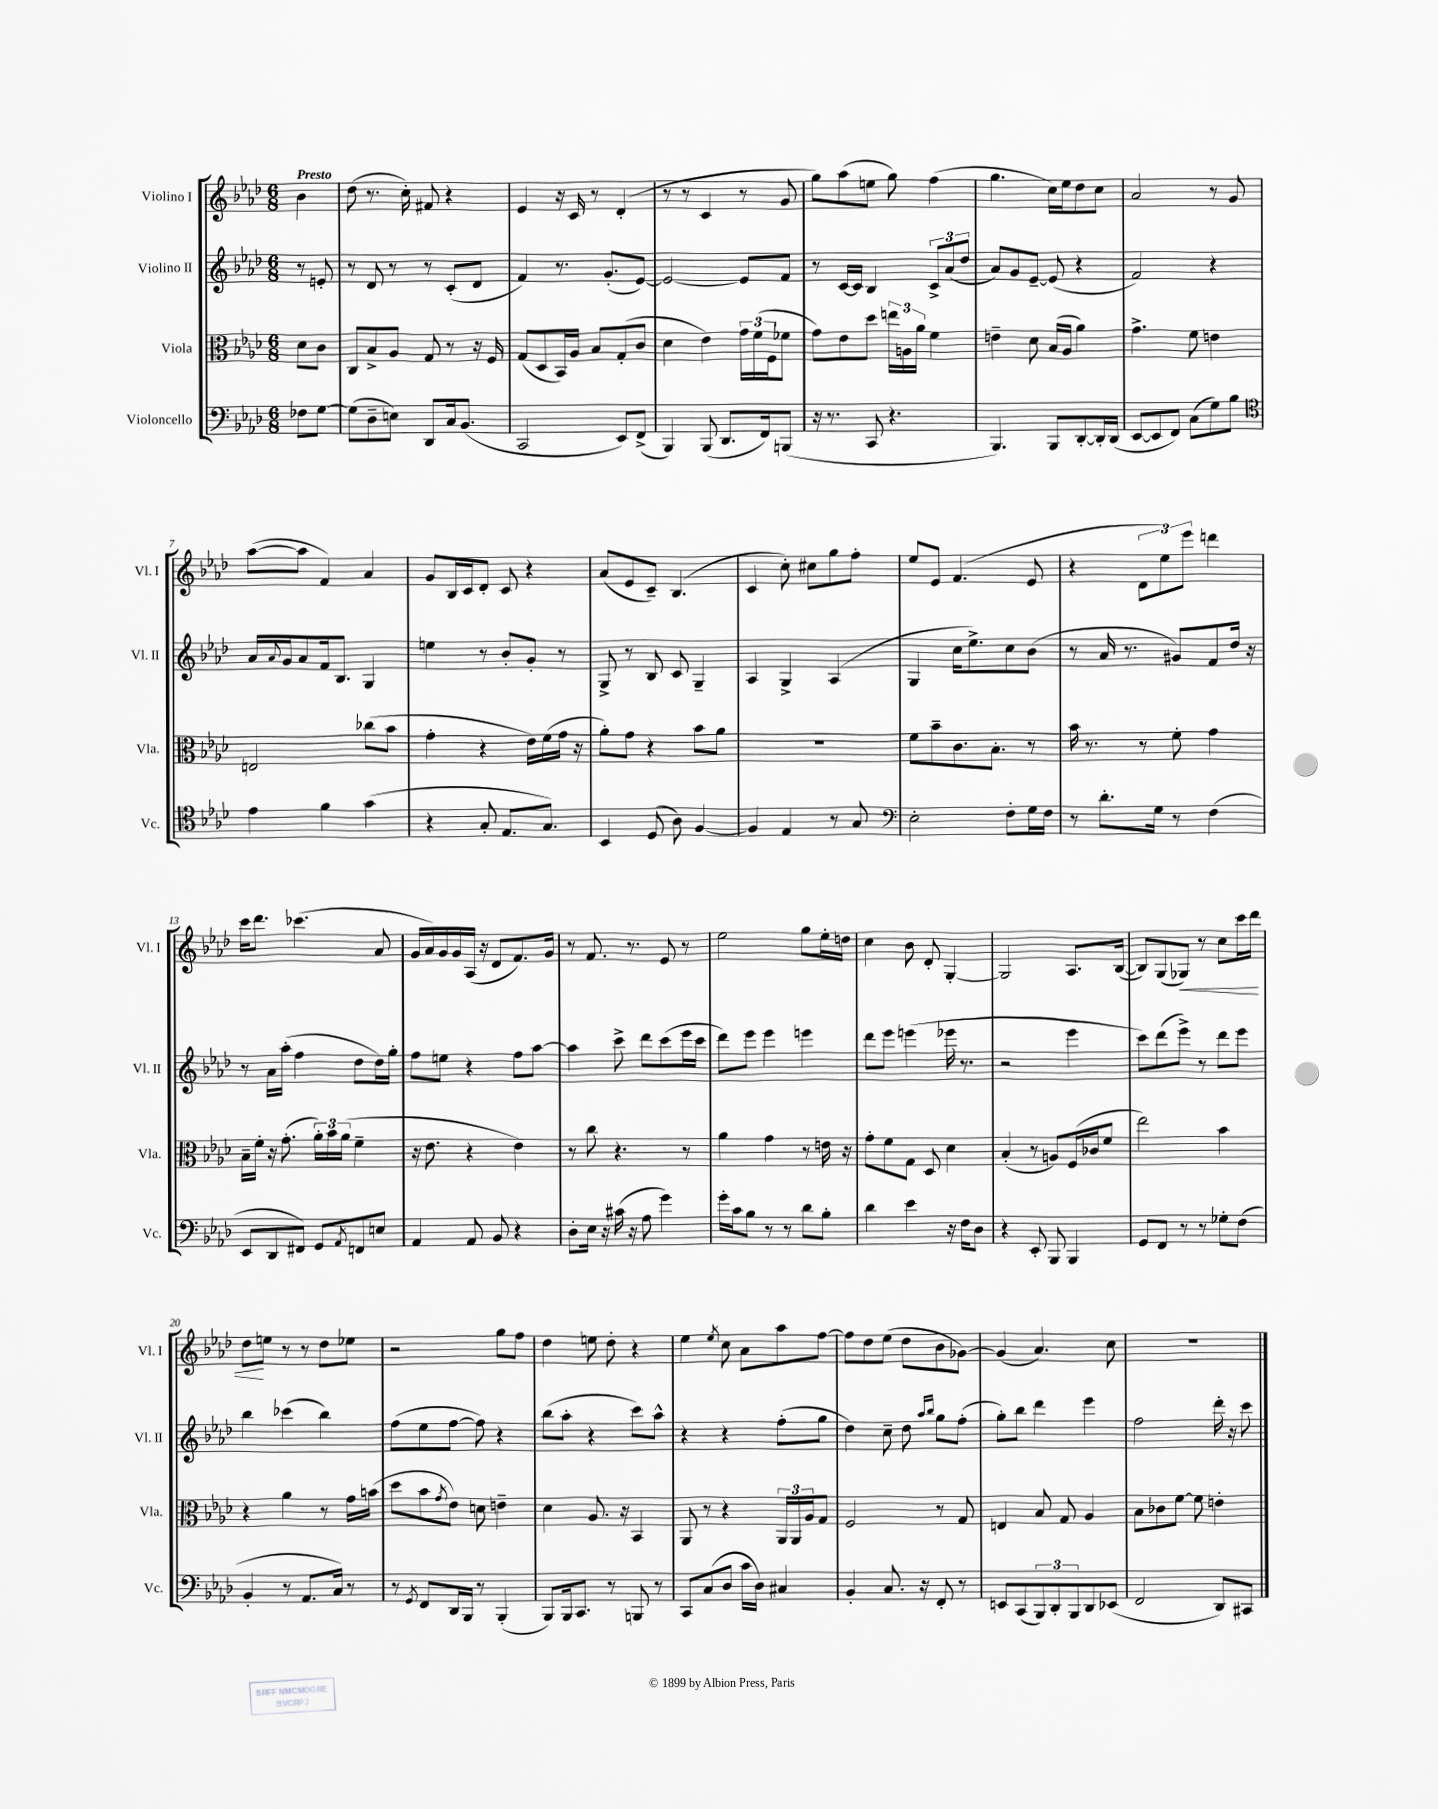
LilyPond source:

<<
\new StaffGroup <<
\new Staff = "s0" \with { instrumentName = "Violino I" shortInstrumentName = "Vl. I" } {
    \clef treble \key aes \major \numericTimeSignature \time 6/8 \partial 4 \tempo "Presto"
    bes'4 |
    des''8( r8. c''16-.) fis'8 r4 |
    ees'4 r16 c'16 r8 des'4-.( |
    r8 r8 c'4 r8 g'8 |
    g''8) aes''8( e''8 g''8) f''4( |
    g''4. c''16) ees''16 des''8 c''8 |
    aes'2 r8 g'8 |
    aes''8~( aes''8 f'4) aes'4 |
    g'8 bes16 c'16 des'8-. c'8 r4 |
    aes'8( ees'8 c'8--) bes4.( |
    c'4 c''8-.) cis''8 g''8 f''8-. |
    ees''8 ees'8 f'4.( ees'8 |
    r4 \tuplet 3/2 { des'8 ees''8) ees'''8 } d'''4 |
    c'''16 des'''8. ces'''4.( aes'8 |
    g'16 aes'16) g'16 g'16 aes16( r16 des'8 f'8.) g'16 |
    r8 f'8. r8. ees'8 r8 |
    ees''2 g''8 ees''16-. d''16 |
    c''4 bes'8 des'8-. g4~-. |
    g2 aes8. bes16~( |
    bes8) g8( ges8\<) r8 c''8 c'''16 des'''16 |
    des''8\! e''8 r8 r8 des''8 ees''8 |
    r2 g''8 f''8 |
    des''4 e''8 des''8-. r4 |
    ees''4 \acciaccatura { ees''8 } c''8 aes'8 aes''8 f''8~ |
    f''8 des''8 ees''8( des''8 bes'8 ges'8~) |
    ges'4( aes'4.) c''8 |
    R2. \bar "|." |
}
\new Staff = "s1" \with { instrumentName = "Violino II" shortInstrumentName = "Vl. II" } {
    \clef treble \key aes \major \numericTimeSignature \time 6/8 \partial 4
    r8 e'8-. |
    r8 des'8 r8 r8 c'8-.( des'8 |
    f'4) r8. g'8.-.( ees'8~) |
    ees'2~ ees'8 f'8 |
    r8 c'16~ c'16 bes4 \tuplet 3/2 { c'8-> aes'8( des''8 } |
    aes'8) g'8 ees'8~-- ees'8( r4 |
    f'2) r4 |
    aes'16 \appoggiatura { aes'8 } g'16 aes'8 f'16 bes8. g4 |
    e''4 r8 bes'8-. g'8-. r8 |
    g8-> r8 bes8 c'8 g4-- |
    aes4 g4-> aes4( |
    g4 c''16 ees''8.->) c''8 bes'8( |
    r8 aes'16 r8. gis'8) f'8 des''16 r16 |
    r8 aes'16 aes''16-.( f''4 des''8 des''16) g''16-. |
    f''8 e''8 r4 f''8 aes''8~ |
    aes''4 c'''8-> des'''8 c'''8( ees'''16 c'''16 |
    des'''8) ees'''8 ees'''4 e'''4 |
    des'''8 ees'''8 e'''4( ees'''16 r8. |
    r2 ees'''4 |
    c'''8) des'''8( ees'''8->) r8 des'''8 ees'''8 |
    bes''4 ces'''4( bes''4) |
    f''8( ees''8 f''8~ f''8) r4 |
    bes''8( aes''8-. r4 c'''8) aes''8-^ |
    r4 r4 f''8-.( g''8 |
    des''4) c''8-- des''8 \grace { aes''16 bes''16 } g''8 f''8-.( |
    g''8-.) bes''8 des'''4 ees'''4 |
    f''2 des'''16-. r16 c'''8 \bar "|." |
}
\new Staff = "s2" \with { instrumentName = "Viola" shortInstrumentName = "Vla." } {
    \clef alto \key aes \major \numericTimeSignature \time 6/8 \partial 4
    des'8 c'8 |
    c8 bes8-> aes8 g8 r8 r16 f16 |
    g8( des8 bes,16) aes16 bes8 g8-.( c'8 |
    des'4 ees'4) \tuplet 3/2 { g'16 f'16( f16 } fes'8 |
    g'8) ees'8 des''8 \tuplet 3/2 { e''16 a16 aes'16 } f'4 |
    e'4-- des'8 bes16( aes16 aes'4) |
    g'4.-> f'8 e'4 |
    e2 ces''8( bes'8 |
    g'4-. r4 ees'16) f'16( g'16 r16 |
    aes'8-.) g'8 r4 bes'8 aes'8 |
    R2. |
    f'8 bes'8-- c'8. bes8.-. r8 |
    bes'16 r8. r8 f'8-. g'4 |
    bes16-- f'16-. r16 g'8.-.( \tuplet 3/2 { aes'16-.) bes'16 aes'16( } f'4-- |
    r16 ees'8. r4 ees'4) |
    r8 c''8 r4. r8 |
    aes'4 g'4 r8 e'16 r16 |
    g'8-. f'8 g8 des8 des'4 |
    bes4-.( r8 a8) f16( ces'16 f'8 |
    ees''2) bes'4 |
    r4 aes'4 r8 g'16 b'16( |
    des''8 bes'8 \acciaccatura { g'8 } ees'8) d'8 e'4-- |
    des'4 aes8. r16 bes,4 |
    aes,8 r8 r4 \tuplet 3/2 { aes,16 aes,16 aes16 } g8 |
    f2 r8 g8 |
    e4 bes8 g8 aes4 |
    bes8 ces'8 f'8~ f'8 e'4-. \bar "|." |
}
\new Staff = "s3" \with { instrumentName = "Violoncello" shortInstrumentName = "Vc." } {
    \clef bass \key aes \major \numericTimeSignature \time 6/8 \partial 4
    fes8 g8~ |
    g8( des8-- e8) des,8 c16 bes,8.( |
    c,2 ees,8) f,8->( |
    bes,,4) bes,,8( des,8. f,16) b,,8( |
    r16 r8. c,8 r4. |
    bes,,4.) bes,,8 des,8~-. des,16-. des,16( |
    ees,8~ ees,8 f,8) c8( g8) bes8 |
    \clef tenor ees'4 f'4 g'4( |
    r4 g8-. ees8. g8.) |
    bes,4 des8( aes8) f4~ |
    f4 ees4 r8 g8 |
    \clef bass ees2-. f8-. g16 f16 |
    r8 des'8.-. g16 r8 f4( |
    ees,8 des,8 fis,8) g,8 \acciaccatura { aes,8 } f,8 e8 |
    aes,4 aes,8 bes,8 r4 |
    des8-. ees16 r16 cis'16( r16 aes8 g'4) |
    g'16-. c'16 bes8 r8 r8 des'8 bes8-. |
    des'4 ees'4 r16 f16 des8 |
    r4 ees,8-. bes,,8 bes,,4 |
    g,8 f,8 r8 r8 ges8-. f8( |
    bes,4-. r8 aes,8. c16) r8 |
    r8 \acciaccatura { g,8 } f,8 des,16 bes,,16 r8 bes,,4-.( |
    bes,,8) bes,,16 c,8. r8 b,,8 r8 |
    c,8 c8( des8 c'16 des16) cis4 |
    bes,4-. c8. r16 f,8-. r8 |
    e,8 c,8( \tuplet 3/2 { bes,,8) des,8-. bes,,8 } des,8 ees,8( |
    f,2 des,8) cis,8 \bar "|." |
}
>>
>>
